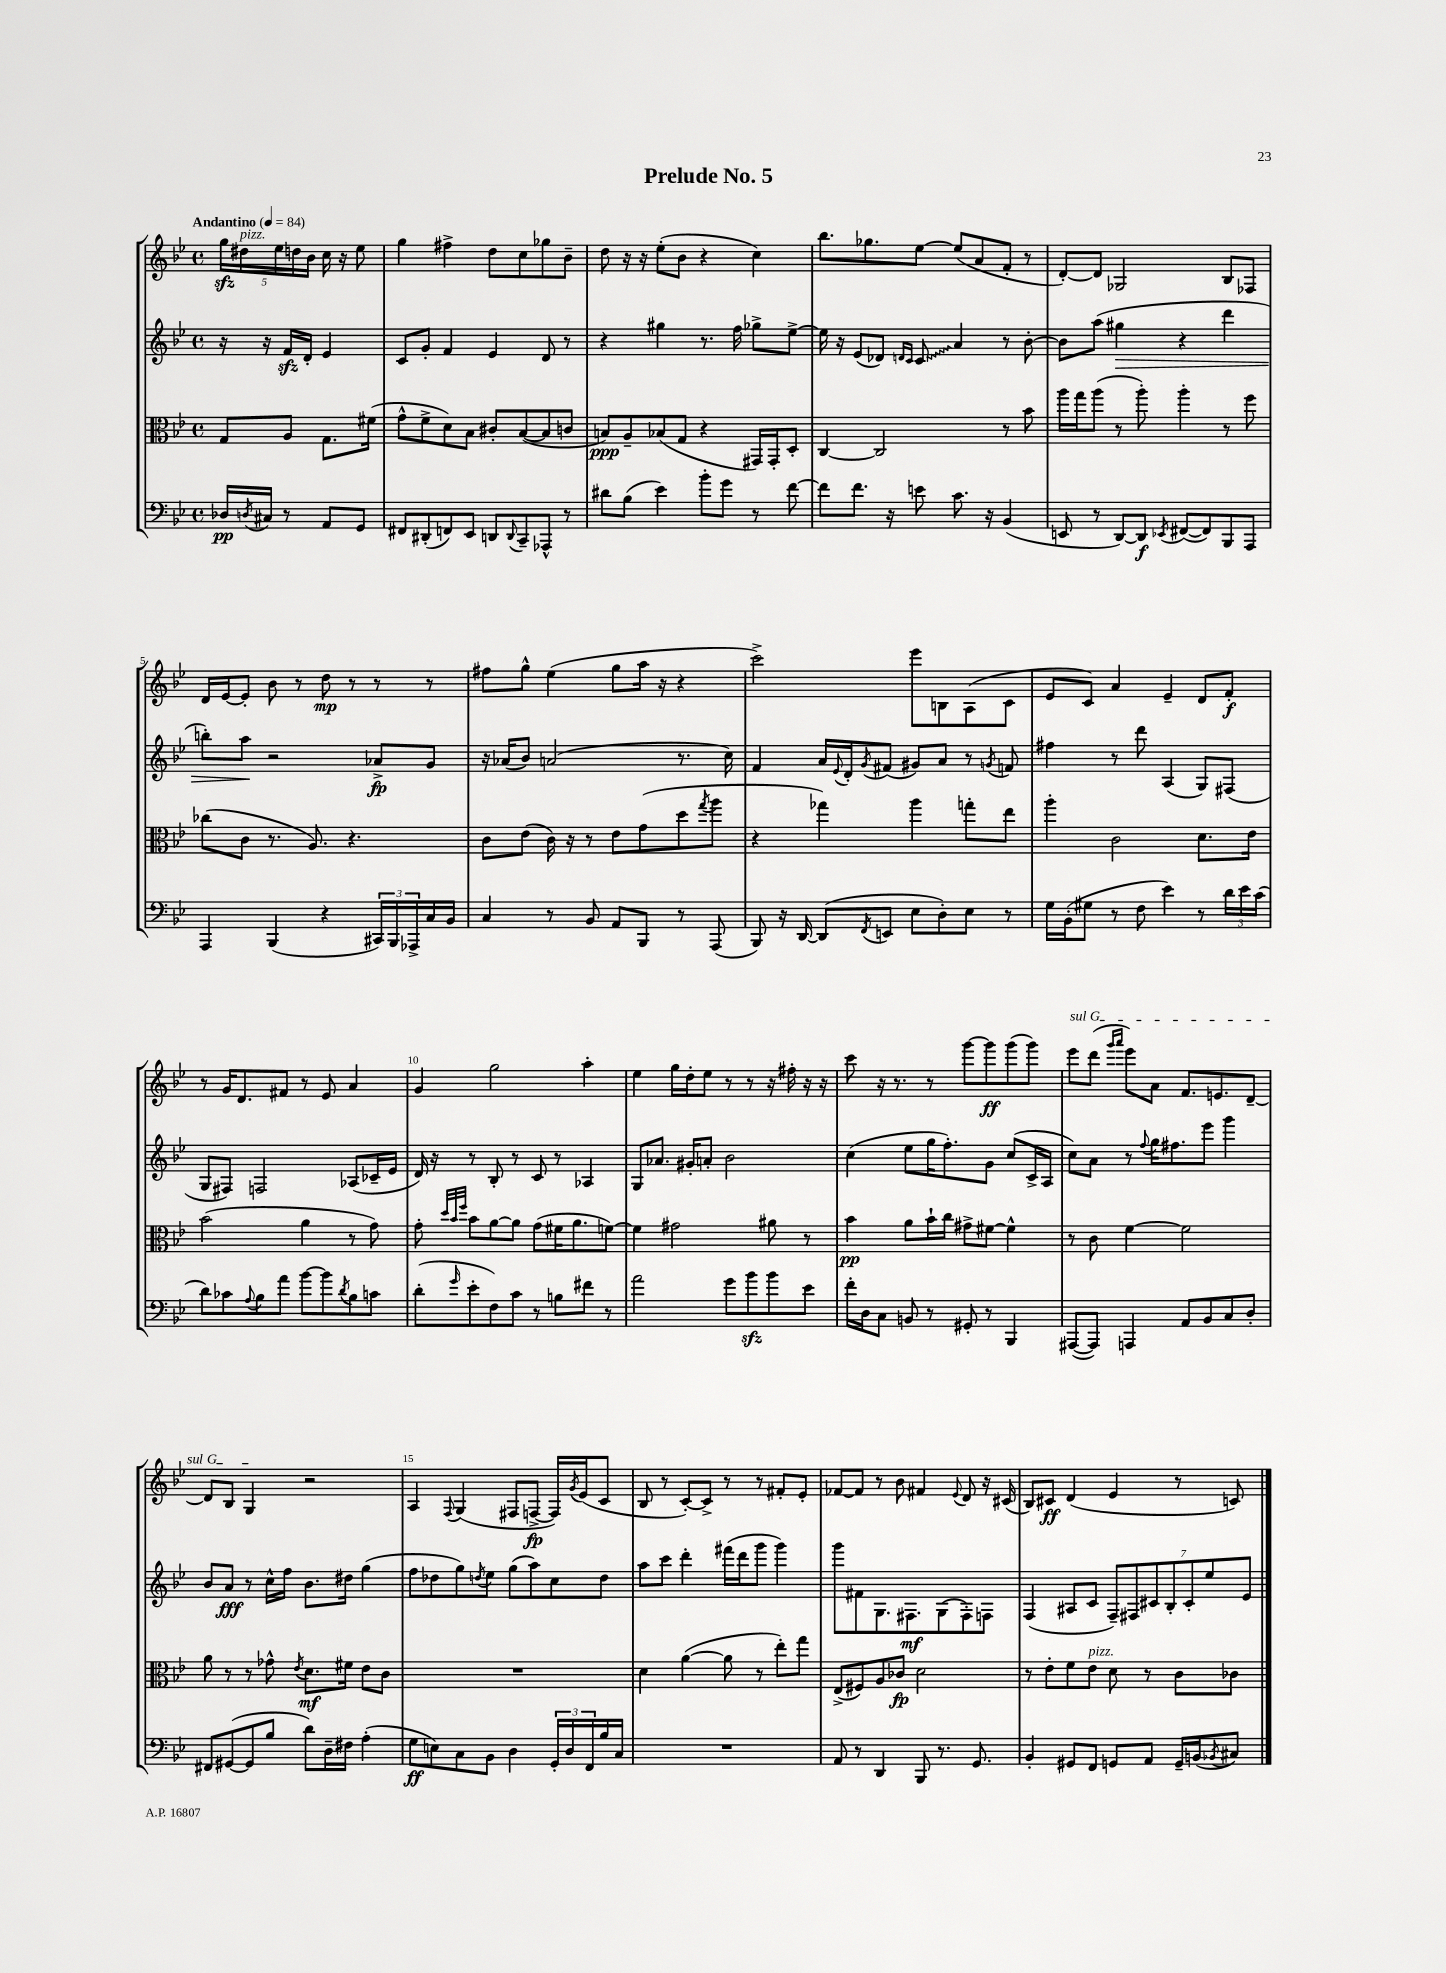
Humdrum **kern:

**kern	**kern	**kern	**kern
*staff4	*staff3	*staff2	*staff1
*clefF4	*clefC3	*clefG2	*clefG2
*k[b-e-]	*k[b-e-]	*k[b-e-]	*k[b-e-]
*M4/4	*M4/4	*M4/4	*M4/4
*met(c)	*met(c)	*met(c)	*met(c)
*MM84	*MM84	*MM84	*MM84
16D-	8G	16r	20gg
.	.	.	20dd#
8qD	.	.	.
16C#	.	16r	.
.	.	.	20ee-
8r	8A	16f	.
.	.	.	20dd
.	.	16d'	.
.	.	.	20b-
8AA	8.G	4e-	16cc
.	.	.	16r
8GG	.	.	8ee-
.	(16f#	.	.
=	=	=	=
8FF#	8g^^	8c	4gg
(8DD#'	8f^	8g'	.
8FF)	8d)	4f	4ff#^
8EE-	8B-	.	.
8DD	8c#'	4e-	8dd
8qqDD	.	.	.
8CC~	([8B-	.	8cc
8AAA-^^	8B-]	8d	8gg-
8r	8c	8r	8b-~
=	=	=	=
8d#	8B)	4r	8dd
(8B-	8A~	.	16r
.	.	.	16r
4e-)	(8B-	4gg#	(8ee-'
.	8G	.	8b-
8b-'	4r	8.r	4r
8g	.	.	.
.	.	16ff	.
8r	16GG#)	8gg-^	4cc)
.	16GG#'	.	.
[8f	8D'	[8ee-^	.
=	=	=	=
8f]	[4C	16ee-]	8.bb-
.	.	16r	.
8.f	.	(8e-	.
.	.	.	8.gg-
.	2C]	8d-)	.
16r	.	.	.
.	.	16qqd	.
.	.	16qqc	.
8e	.	8c	[8ee-
8.c	.	4a	(8ee-]
.	.	.	8a
16r	.	.	.
(4BB-	8r	8r	8f'
.	8b-	[8b-'	8r
=	=	=	=
8EE	16aa	8b-]	[8d')
.	16gg	.	.
8r	(8aa	(8aa	8d]
[8DD)	8r	4gg#	2G-
8DD]	8aa')	.	.
8qEE-	.	.	.
([8FF#	4aa'	4r	.
8FF#])	.	.	.
8BBB-	8r	4ddd	8B-
8AAA	8ff	.	8F-
=	=	=	=
4AAA	(8cc-	8bb')	16d
.	.	.	[16e-
.	8c	8aa	8e-']
(4BBB-	8.r	2r	8b-
.	.	.	8r
.	8.A)	.	.
4r	.	.	8dd
.	4.r	.	8r
24CC#)	.	8a-^	8r
24BBB-	.	.	.
24AAA-^	.	.	.
16C	.	8g	8r
16BB-	.	.	.
=	=	=	=
4C	8c	16r	8ff#
.	.	(16a-	.
.	(8e-	8b-)	8gg^^
8r	16c)	(2a	(4ee-
.	16r	.	.
8BB-	8r	.	.
8AA	8e-	.	8gg
8BBB-	(8g	.	16aa
.	.	.	16r
8r	8dd	8.r	4r
.	8qgg	.	.
(8AAA	8aa	.	.
.	.	16cc)	.
=	=	=	=
8BBB-)	4r	4f	2ccc^)
16r	.	.	.
[16DD	.	.	.
(8DD]	4gg-)	16a	.
.	.	8qqe-	.
.	.	16d'	.
8qFF	.	8qg	.
8EE	.	(8f#	.
8E-	4aa	8g#)	8eee-
8D')	.	8a	8B
8E-	8gg'	8r	(8A
.	.	8qg	.
8r	8ee-	8f	8c
=	=	=	=
16G	4aa'	4ff#	8e-
(16BB-'	.	.	.
8G#	.	.	8c)
8r	2c	8r	4a
8F	.	8ddd	.
4e-)	.	(4A	4e-~
8r	8.d	8G)	8d
24d	.	(8F#	8f'
24e-	.	.	.
.	16e-	.	.
(24c	.	.	.
=	=	=	=
8d)	(2b-	8G	8r
8c-	.	8F#)	16g
.	.	.	8.d
8qqA	.	.	.
8B-	.	2F	.
8a	.	.	8f#
[8b-	4a	.	8r
8b-]	.	.	8e-
8qd	.	.	.
8B-	8r	(8A-	4a
8c	8g)	16c-~	.
.	.	16e-	.
=	=	=	=
(8d'	8g'	16d)	4g
.	.	16r	.
.	32qqdd	.	.
.	32qqb-	.	.
16qqg	32qqff	.	.
8e-'	8b-	8r	.
8F)	[8a	8B-'	2gg
8c	8a]	8r	.
8r	(8g	8c	.
8B	16f#	8r	.
.	8.a	.	.
8f#	.	4A-	4aa'
8r	[8f)	.	.
=	=	=	=
2a	4f]	8G	4ee-
.	.	8.a-	.
.	2g#	.	16gg
.	.	16g#'	16dd'
.	.	8a'	8ee-
8g	.	2b-	8r
8b-	.	.	8r
8b-	8a#	.	16r
.	.	.	16ff#'
8e-	8r	.	16r
.	.	.	16r
=	=	=	=
16f'	4b-	(4cc	8ccc
16D	.	.	.
8C	.	.	16r
.	.	.	8.r
8BB	8a	8ee-	.
8r	16b-`	16gg	8r
.	16cc	8.ff')	.
8GG#'	8g#^	.	[8ggg
8r	[8f#	8g	8ggg]
4BBB-	4f#^^]	(8cc	(8ggg
.	.	16c^	8ggg)
.	.	16A	.
=	=	=	=
([8AAA#	8r	8cc)	8eee-
8AAA#])	8c	8a	(8ddd
.	.	.	16qqggg
.	.	.	16qqaaa
4AAA	[4f	8r	8eee-)
.	.	8qqff	.
.	.	16gg	8a
.	.	8.ff#	.
8AA	2f]	.	8.f
8BB-	.	8eee-	.
.	.	.	8.e
8C	.	4ggg	.
8D'	.	.	[8d~
=	=	=	=
8FF#	8a	8b-	8d]
([8GG#	8r	8a	8B-
8GG#]	8r	8r	4G
8B-	8g-^^	16cc^^	.
.	.	16ff	.
.	8qe-	.	.
8d)	8.d	8.b-	2r
16D~	.	.	.
16F#	16f#	16dd#	.
(4A'	8e-	(4gg	.
.	8c	.	.
=	=	=	=
8G	1r	8ff	4A
8E)	.	8dd-	.
.	.	.	8qqF
8C	.	8gg)	(4G
.	.	8qdd	.
8BB-	.	8ee-	.
4D	.	(8gg	8F#
.	.	8aa)	[8F^
24GG'	.	8cc	16F])
24D	.	.	.
.	.	.	8qg
.	.	.	(16e-
24FF	.	.	.
16B-	.	8dd	8c
16C	.	.	.
=	=	=	=
1r	4d	8aa	8B-
.	.	8ccc	8r
.	([4a	4ddd'	[8c')
.	.	.	8c^]
.	8a]	(16fff#	8r
.	.	16ddd	.
.	8r	8ggg	8r
.	8ee-')	4ggg)	8f#'
.	8gg	.	8e-'
=	=	=	=
8AA	(8E-^	8ggg	[8f-
8r	8F#)	8f#	8f-]
4DD	8A	8.G	8r
.	8c-	.	8b-
.	.	8.F#	.
8BBB-	2d	.	4f#
8.r	.	(8G	.
.	.	.	8qqe-
.	.	8F#')	8d
8.GG	.	.	.
.	.	8F	16r
.	.	.	(16c#
=	=	=	=
4BB-'	8r	(4F	8B-)
.	8e-'	.	8c#
8GG#	8f	8A#	(4d
8FF	8e-	8c	.
8GG	8d	14F~)	4e-
.	.	14F#	.
8AA	8r	.	.
.	.	14c#	.
.	.	14B-'	.
16GG~	8c	.	8r
.	.	14c#'	.
(16BB	.	.	.
.	.	14ee-	.
8qBB-	.	.	.
8C#)	8c-	.	8c)
.	.	14e-	.
==	==	==	==
*-	*-	*-	*-
